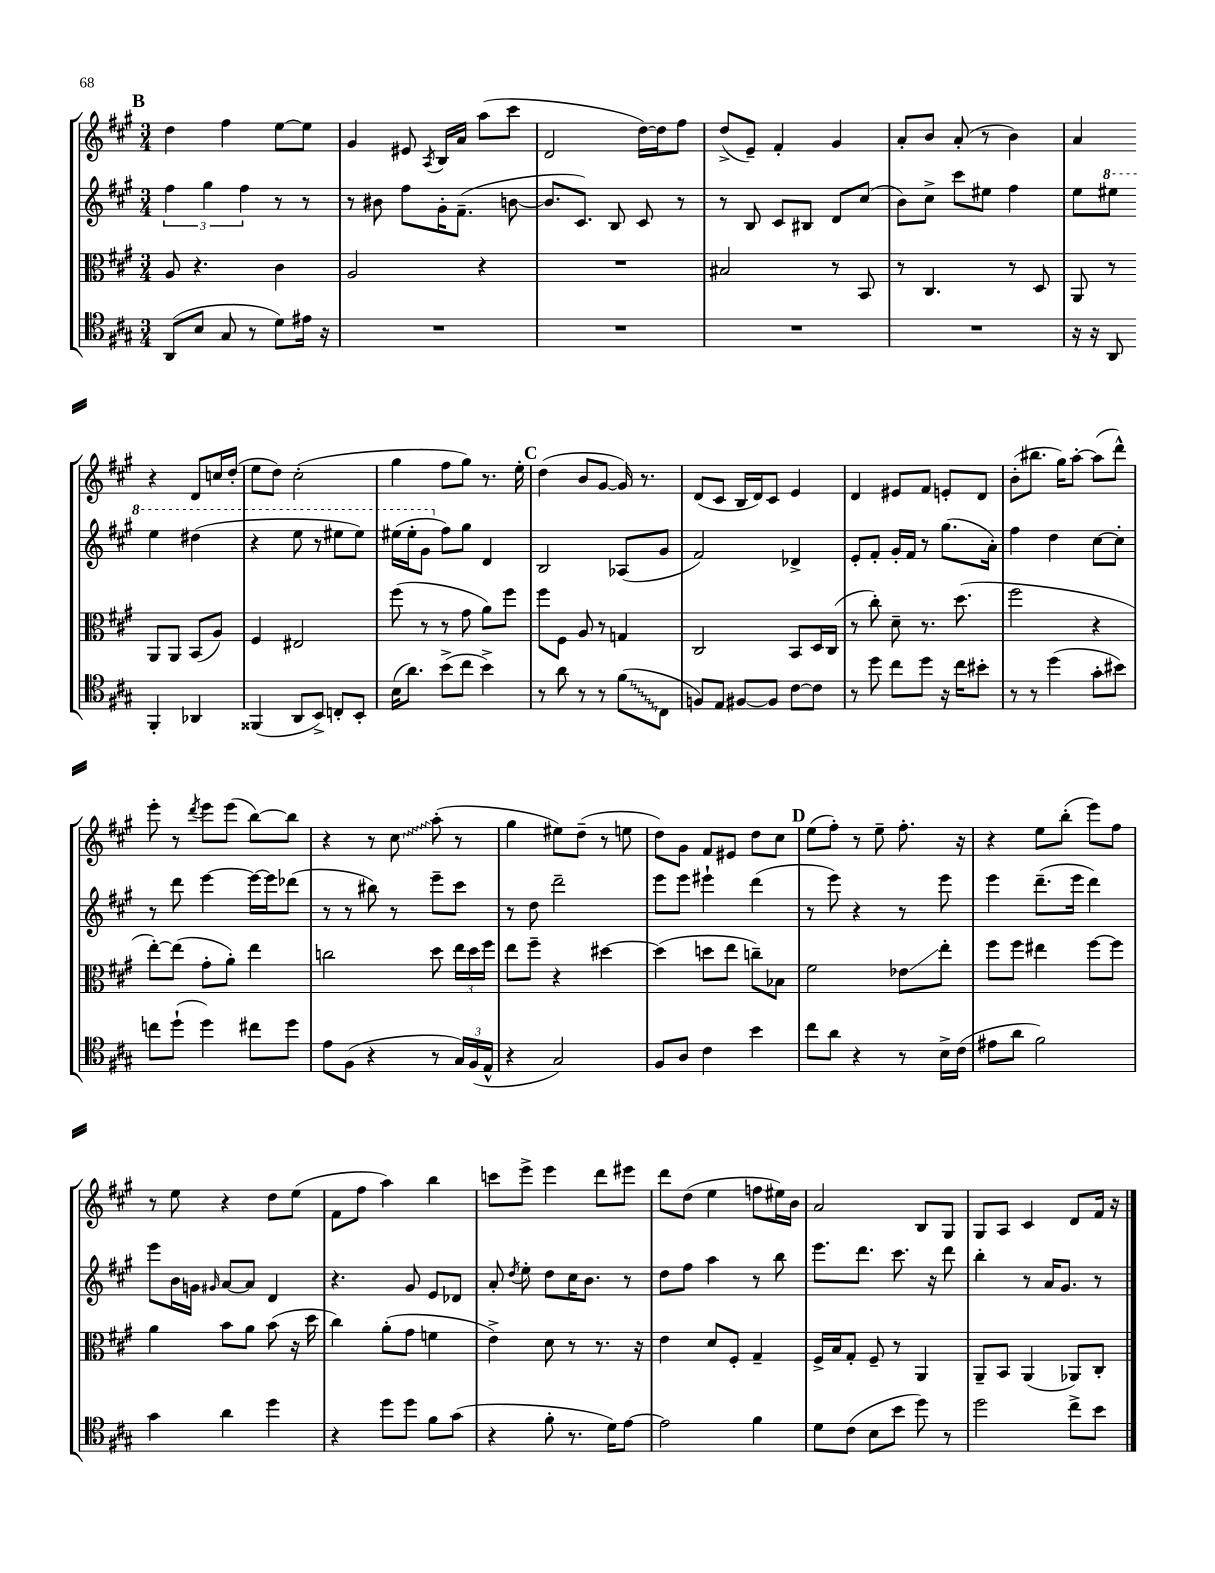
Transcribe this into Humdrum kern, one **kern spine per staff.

**kern	**kern	**kern	**kern
*staff4	*staff3	*staff2	*staff1
*clefC4	*clefC3	*clefG2	*clefG2
*k[f#c#g#]	*k[f#c#g#]	*k[f#c#g#]	*k[f#c#g#]
*M3/4	*M3/4	*M3/4	*M3/4
(8AA	8A	6ff#	4dd
8B	4.r	.	.
.	.	6gg#	.
8G#	.	.	4ff#
.	.	6ff#	.
8r	.	.	.
8d)	4c#	8r	[8ee
16e#	.	8r	8ee]
16r	.	.	.
=	=	=	=
2.r	2A	8r	4g#
.	.	8b#	.
.	.	8ff#	8e#
.	.	.	8qA
.	.	16g#'	16B
.	.	(8.f#~	16a
.	4r	.	(8aa
.	.	[8b	8ccc#
=	=	=	=
2.r	2.r	8.b]	2d
.	.	8.c#)	.
.	.	8B	.
.	.	8c#	[16dd)
.	.	.	16dd]
.	.	8r	8ff#
=	=	=	=
2.r	2B#	8r	(8dd^
.	.	8B	8e~)
.	.	8c#	4f#'
.	.	8B#	.
.	8r	8d	4g#
.	8BB	(8cc#	.
=	=	=	=
2.r	8r	8b)	8a'
.	4.C#	8cc#^	8b
.	.	8ccc#	(8a'
.	.	8ee#	8r
.	8r	4ff#	4b)
.	8D	.	.
=	=	=	=
16r	8AA	8ee	4a
16r	.	.	.
8AA	8r	8eee#	.
4FF#'	8AA	4eee#	4r
.	8AA	.	.
4AA-	(8BB	(4ddd#	8d
.	8A)	.	16cc
.	.	.	(16dd'
=	=	=	=
(4FF##	4F#	4r	8ee
.	.	.	8dd)
8AA	2E#	8eee	(2cc#'
8BB^)	.	8r	.
8C'	.	8eee#	.
8BB'	.	8eee#)	.
=	=	=	=
(16B	(8ff#	(16eee#	4gg#
8.a)	.	16eee#'	.
.	8r	8gg#	.
(8b^	8r	8ff#)	8ff#
8cc#	8g#	8gg#	8gg#)
4b^)	8a)	4d	8.r
.	8ff#	.	.
.	.	.	16ee'
=	=	=	=
8r	8ff#	2B	(4dd
8a	8F#	.	.
8r	8A	.	8b
8r	8r	.	[8g#
(8f#	4G	(8A-	16g#])
.	.	.	8.r
8C#	.	8g#	.
=	=	=	=
8F)	2C#	2f#)	(8d
8E	.	.	8c#
[8F#	.	.	16B
.	.	.	16d)
8F#]	.	.	8c#
[8c#	8BB	4d-^	4e
8c#]	16D	.	.
.	(16C#	.	.
=	=	=	=
8r	8r	8e'	4d
8dd	8cc#')	8f#'	.
8cc#	8d~	16g#'	8e#
.	.	16f#	.
8dd	8.r	8r	8f#
16r	.	(8.gg#	8e'
16cc#	(8.dd	.	.
8b#'	.	.	8d
.	.	16a')	.
=	=	=	=
8r	2ff#	4ff#	(8b'
8r	.	.	8.bb#
(4dd	.	4dd	.
.	.	.	16gg#)
.	.	.	[8aa'
8g#'	4r	[8cc#	(8aa]
8b#)	.	8cc#']	8ddd^^)
=	=	=	=
8cc	[8ee')	8r	8eee'
(8dd`	(8ee]	8ddd	8r
.	.	.	8qddd
4dd)	8g#'	[4eee	8eee
.	8a')	.	(8eee
8cc#	4ee	16eee_	[8bb)
.	.	16eee]	.
8dd	.	(8ddd-	8bb]
=	=	=	=
8e	2cc	8r	4r
(8F#	.	8r	.
4r	.	8bb#)	8r
.	.	8r	8cc#
8r	8dd	8eee~	(8aa'
24G#)	24ee	8ccc#	8r
(24F#	24dd	.	.
24E^^	24ff#	.	.
=	=	=	=
4r	8ee	8r	4gg#
.	8ff#~	8dd	.
2G#)	4r	2ddd~	8ee#)
.	.	.	(8dd~
.	[4dd#	.	8r
.	.	.	8ee
=	=	=	=
8F#	(4dd#]	8eee	8dd)
8A	.	8eee	8g#
4c#	8dd	4eee#`	8f#
.	8ee	.	8e#
4b	8cc~)	(4ddd	8dd
.	8B-	.	8cc#
=	=	=	=
8cc#	2f#	8r	(8ee
8a	.	8eee)	8ff#')
4r	.	4r	8r
.	.	.	8ee~
8r	8e-	8r	8.ff#'
16B^	8ee'	8eee	.
(16c#	.	.	16r
=	=	=	=
8e#	8ff#	4eee	4r
8a	8ff#	.	.
2f#)	4ee#	(8.ddd~	8ee
.	.	.	(8bb'
.	.	16eee	.
.	[8ff#	4ddd)	8eee)
.	8ff#]	.	8ff#
=	=	=	=
4g#	4a	8eee	8r
.	.	16b	8ee
.	.	16g	.
.	.	16qqg#	.
4a	8b	[8a	4r
.	8a	8a]	.
4dd	(8b	4d	8dd
.	16r	.	(8ee
.	16dd	.	.
=	=	=	=
4r	4cc#)	4.r	8f#
.	.	.	8ff#
8dd	(8a'	.	4aa)
8dd	8g#	8g#	.
8f#	4f	8e	4bb
(8g#	.	8d-	.
=	=	=	=
4r	4e^)	8a'	8ccc
.	.	8qdd	.
.	.	8ee'	8eee^
8f#'	8d	8dd	4eee
8.r	8r	16cc#	.
.	.	8.b	.
.	8.r	.	8ddd
16d)	.	.	.
[8e	.	8r	8eee#
.	16r	.	.
=	=	=	=
2e]	4e	8dd	8ddd
.	.	8ff#	(8dd
.	8d	4aa	4ee
.	8F#'	.	.
4f#	4G#~	8r	8ff
.	.	8bb	16ee#)
.	.	.	16b
=	=	=	=
8d	16F#^	8.eee	2a
.	16B	.	.
(8c#	8G#'	.	.
.	.	8.ddd	.
8B	8F#~	.	.
8b	8r	8.ccc#	.
8dd)	4AA	.	8B
.	.	16r	.
8r	.	8ddd	8G#
=	=	=	=
2dd	8AA~	4bb'	8G#
.	8BB	.	8A
.	(4AA	8r	4c#
.	.	16a	.
.	.	8.g#	.
8cc#^	8AA-)	.	8d
8b	8C#'	8r	16f#
.	.	.	16r
==	==	==	==
*-	*-	*-	*-
